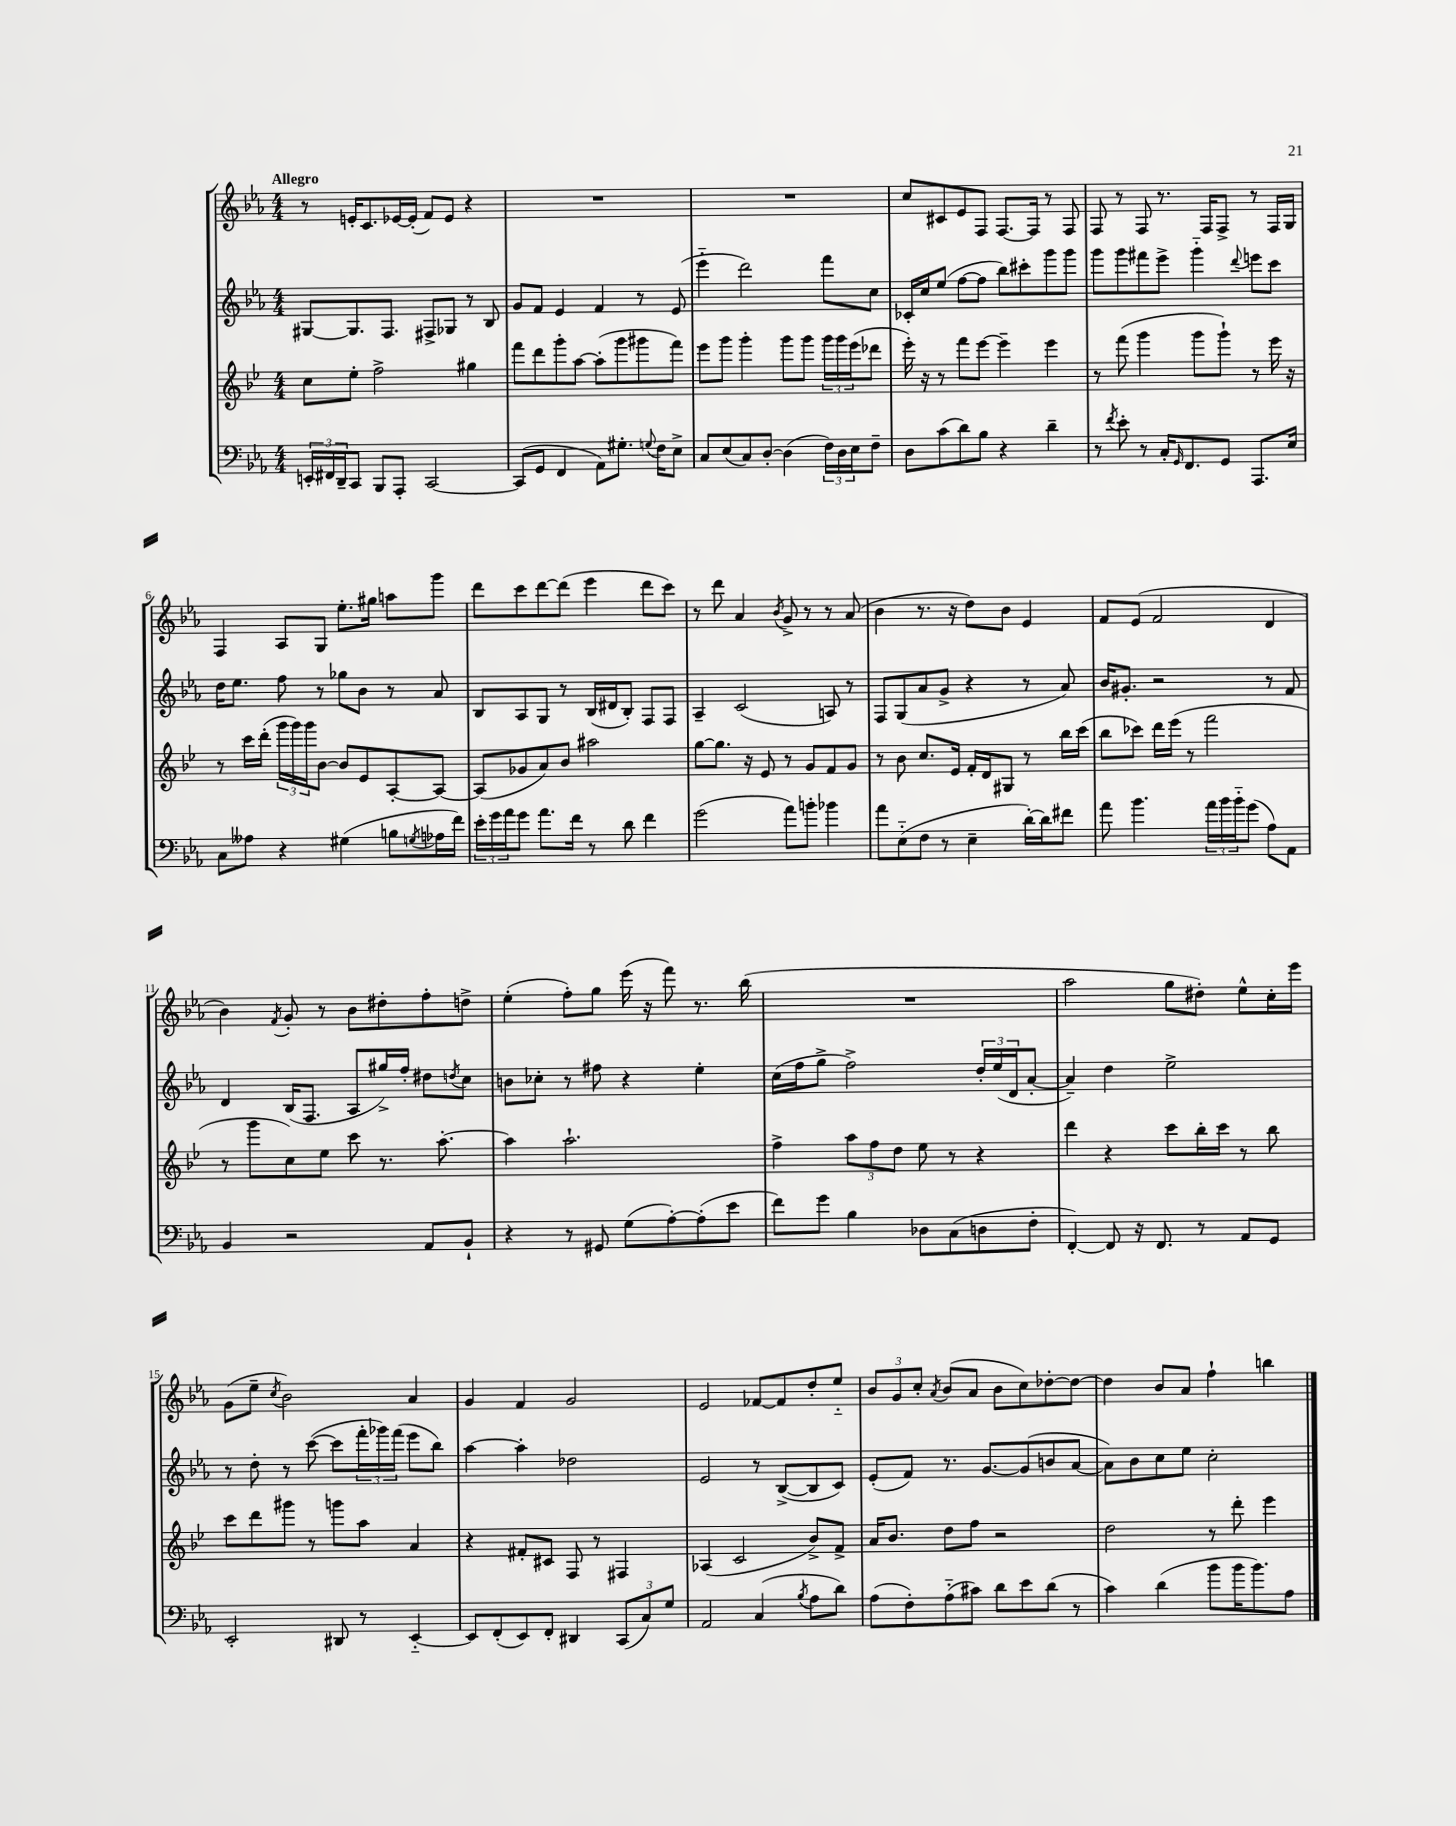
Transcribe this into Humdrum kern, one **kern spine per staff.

**kern	**kern	**kern	**kern
*staff4	*staff3	*staff2	*staff1
*clefF4	*clefG2	*clefG2	*clefG2
*k[b-e-a-]	*k[b-e-]	*k[b-e-a-]	*k[b-e-a-]
*M4/4	*M4/4	*M4/4	*M4/4
24EE'	8cc	[8G#	8r
24FF#	.	.	.
24DD~	.	.	.
8CC	8ee-'	8.G#]	16e'
.	.	.	8.c
8BBB-	2ff^	.	.
.	.	8.F	.
8AAA-'	.	.	[16e-
.	.	.	(16e-']
[2CC	.	8F#^	8f)
.	.	8G-	8e-
.	4gg#	8r	4r
.	.	8B-	.
=	=	=	=
(8CC]	8fff	8g	1r
8GG	8ddd	8f	.
4FF	8ggg'	4e-	.
.	[8aa	.	.
8AA-)	(8aa']	4f	.
8.G#'	8ggg	.	.
.	8ggg#	8r	.
8qqG	.	.	.
16F	.	.	.
8E-^	8fff)	(8e-	.
=	=	=	=
8C	8eee-	4eee-'~	1r
(8E-	8ggg	.	.
8C)	4ggg'	2ddd)	.
[8D'	.	.	.
(4D]	8ggg	.	.
.	8ggg	.	.
24F)	24ggg	8fff	.
24D	24ggg	.	.
24E-	(24eee-	.	.
8F~	8ddd-	8cc	.
=	=	=	=
8D	16eee-')	16c-'	8cc
.	16r	16cc	.
(8c	8r	(8ee-	8c#
8d)	8fff	[8ff	8e-
8B-	[8eee-	8ff]	8F
4r	4eee-~]	8bb-)	[8.F
.	.	8ccc#'	.
.	.	.	16F]
4d~	4eee-	8ggg	8r
.	.	8ggg	8F
=	=	=	=
8r	8r	8ggg	8F
8qf	.	.	.
8e-'	(8fff	8ggg	8r
8r	4ggg	8fff#	8F
16C'	.	8eee-^	8.r
16qqGG	.	.	.
8.FF	.	.	.
.	8ggg	4ggg'~	.
.	.	.	16F
8GG	8ggg`)	.	8F^
.	.	8qqddd	.
8.AAA-	8r	8eee	8r
.	16eee-	8ccc	16F
16E-	16r	.	16G
=	=	=	=
8C	8r	16dd	4F
.	.	8.ee-	.
8A--	16ccc	.	.
.	(16ddd'	.	.
4r	24ggg	8ff	8A-
.	24ggg)	.	.
.	24ggg	.	.
.	[8b-	8r	8G
(4G#	8b-]	8gg-	8.ee-'
.	8e-	8b-	.
.	.	.	16gg#
8B	[8A'	8r	8aa
8qG	.	.	.
16A-	8A_	8a-	8ggg
16f)	.	.	.
=	=	=	=
24e-'	(8A]	8B-	8ddd
24g	.	.	.
24a-	.	.	.
8g	8g-	8A-	8ccc
8.a-	8a)	8G	[8ddd
.	8b-	8r	(8ddd]
16f	.	.	.
8r	2aa#	(16B-	4eee-
.	.	16d#	.
8d	.	8B-')	.
4f	.	8F	8ddd
.	.	8F	8ccc)
=	=	=	=
(2g	[8gg	4A-~	8r
.	8.gg]	.	8ddd
.	.	(2c	4a-
.	16r	.	.
.	8e-	.	.
.	.	.	8qb-
8a-)	8r	.	8g^
8b'	8g	.	8r
4b-	8f	8A)	8r
.	8g	8r	(8a-
=	=	=	=
8a-	8r	8F	4b-
(8E-'~	8b-	(8G	.
8F	8.cc	8a-	8.r
8r	.	8g^	.
.	16e-	.	16r
4E-~	16f'	4r	8dd)
.	16d	.	.
.	8G#	.	8b-
[16d')	8r	8r	4e-
16d]	.	.	.
8f#	16bb-	8a-)	.
.	(16ccc	.	.
=	=	=	=
8a-	8bb-	16b-	8f
.	.	8.g#'	.
4.b-	8ccc-)	.	(8e-
.	16ddd	2r	2f
.	(16eee-	.	.
.	8r	.	.
24a-	2fff	.	.
24b-	.	.	.
24b-'~	.	.	.
(8g	.	.	.
8A-)	.	8r	4d
8AA-	.	8f	.
=	=	=	=
4BB-	8r	4d	4b-)
.	8ggg	.	.
.	.	.	8qf
2r	8cc)	(16B-	8g'
.	.	8.F	.
.	8ee-	.	8r
.	8ccc	8A-	8b-
.	8.r	16gg#^)	8dd#'
.	.	16ff'	.
8AA-	.	8dd#	8ff'
.	[8.aa'	.	.
.	.	8qdd	.
8BB-`	.	8cc	8dd^
=	=	=	=
4r	4aa]	8b	(4ee-'
.	.	8cc-'	.
8r	2.aa`	8r	8ff')
8GG#	.	8ff#	8gg
(8G	.	4r	(16eee-
.	.	.	16r
[8A-')	.	.	8fff)
(8A-']	.	4ee-'	8.r
8e-	.	.	.
.	.	.	(16bb-
=	=	=	=
8f)	4ff^	(16cc	1r
.	.	16ff	.
8g	.	8gg^	.
4B-	12aa	2ff^)	.
.	12ff	.	.
.	12dd	.	.
8D-	8ee-	.	.
(8C	8r	.	.
8D	4r	24dd'	.
.	.	(24ee-	.
.	.	24d	.
8F'	.	[8a-'	.
=	=	=	=
[4FF')	4ddd	4a-~])	2aa-
8FF]	4r	4dd	.
16r	.	.	.
8.FF	.	.	.
.	8ccc	2ee-^	8gg
8r	16bb-'	.	8dd#')
.	16ccc	.	.
8AA-	8r	.	8ee-^^
8GG	8bb-	.	16cc'
.	.	.	16eee-
=	=	=	=
2EE-'	8ccc	8r	(8g
.	8ddd	8dd'	8ee-~
.	.	.	8qcc
.	8ggg#	8r	2b-)
.	8r	([8ccc	.
8DD#	8ggg	8ccc]	.
8r	8aa	24fff'	.
.	.	24ggg-)	.
.	.	(24fff	.
[4EE-'~	4a	8eee-	4a-
.	.	8bb-)	.
=	=	=	=
8EE-]	4r	[4aa-	4g
(8FF'	.	.	.
8EE-)	8f#'	4aa-']	4f
8FF'	8c#	.	.
4DD#	8F	2dd-	2g
.	8r	.	.
(12CC	4F#	.	.
12C)	.	.	.
12G	.	.	.
=	=	=	=
2AA-	(4A-	2e-	2e-
.	2c	.	.
(4C	.	8r	[8f-
.	.	([8B-^	8f-]
8qB-	.	.	.
8A-	8b-^)	8B-]	8dd'
8d)	8f^	8c)	8ee-'~
=	=	=	=
(8A-	16a	(8e-'	12b-
.	8.b-	.	.
.	.	.	12g
8F')	.	8f)	.
.	.	.	12cc'
.	.	.	8qa-
(8A-'~	8dd	8.r	(8b-
8c#)	8ff	.	8a-
.	.	[8.g	.
8d	2r	.	8b-
8e-	.	(8g]	8cc)
(8d	.	8b	[8dd-'
8r	.	[8a-	8dd-_
=	=	=	=
4c)	2dd	8a-])	4dd-]
.	.	8b-	.
(4d	.	8cc	8b-
.	.	8ee-	8a-
8b-	8r	2cc'	4ff`
16b-	8ddd'	.	.
8.b-)	.	.	.
.	4eee-	.	4bb
8A-	.	.	.
==	==	==	==
*-	*-	*-	*-
